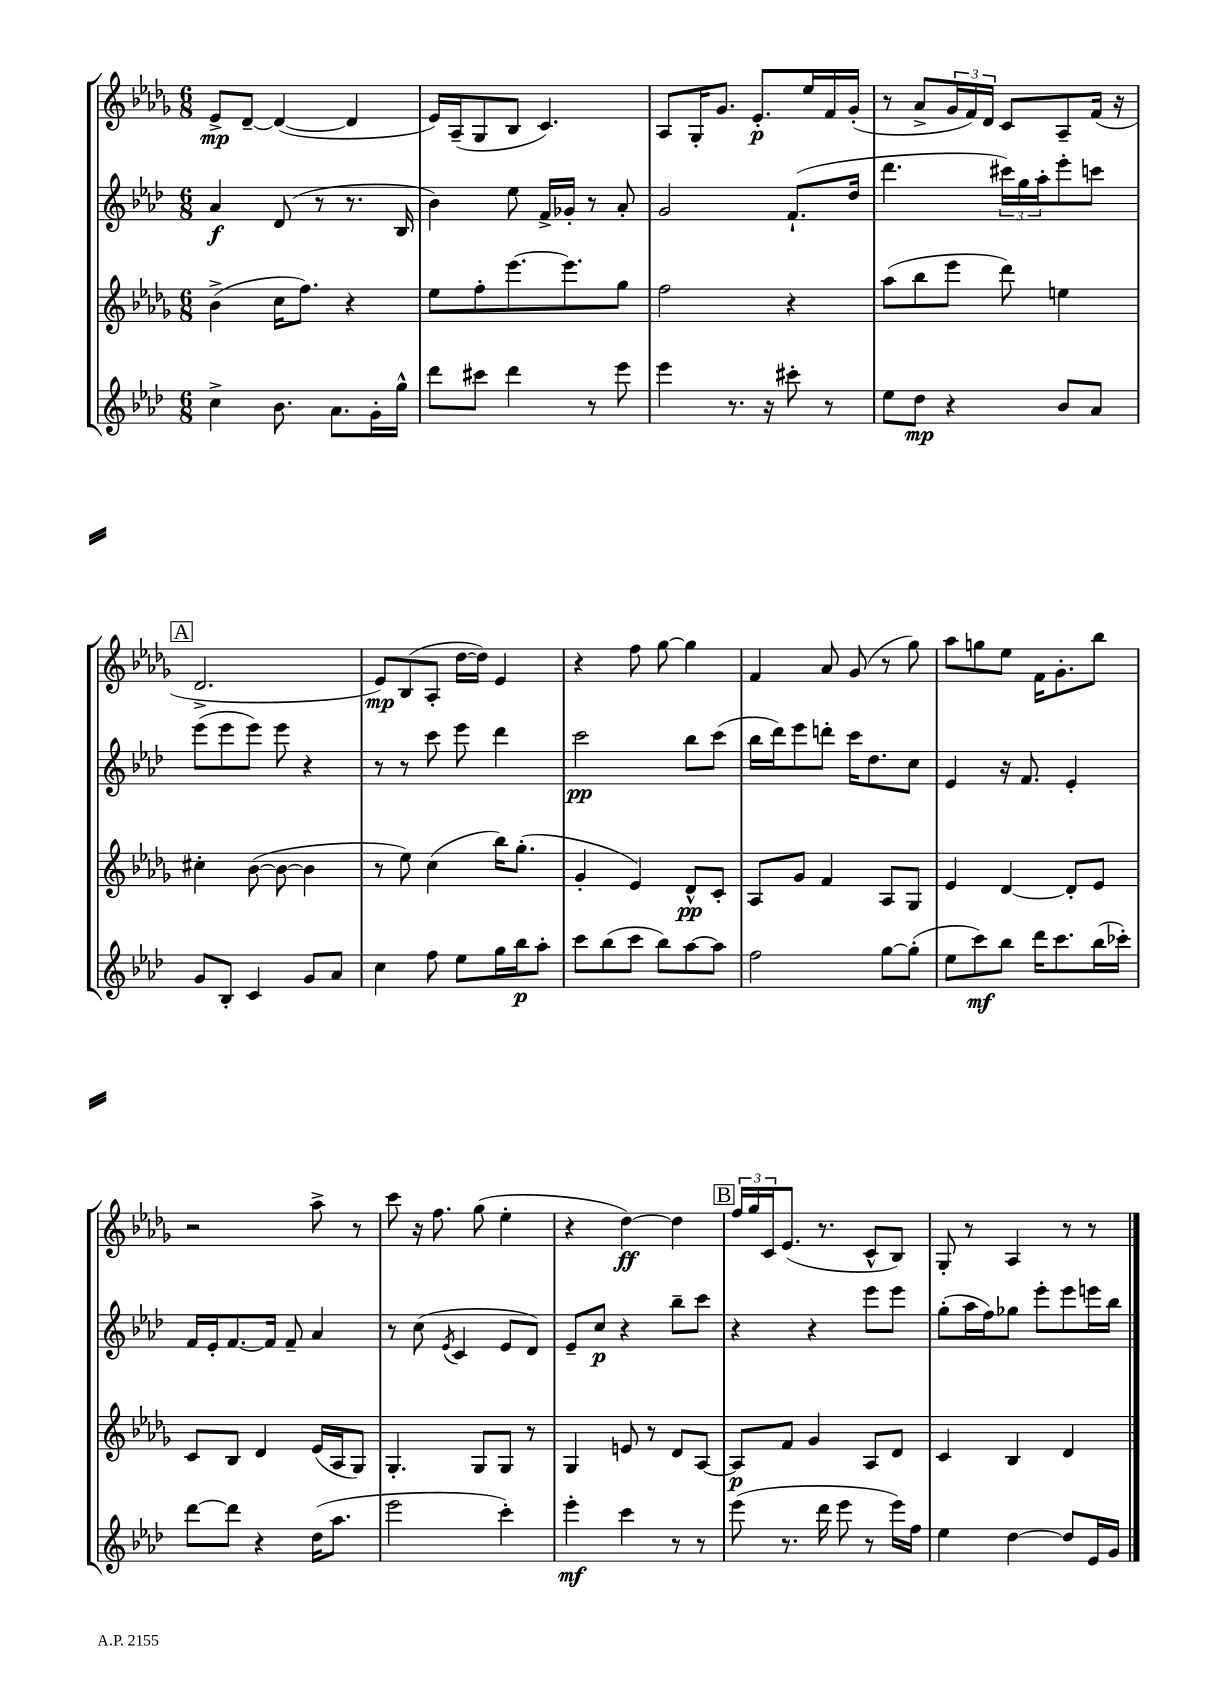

**kern	**dynam	**kern	**dynam	**kern	**dynam	**kern	**dynam
*part4	*part4	*part3	*part3	*part2	*part2	*part1	*part1
*staff4	*staff4	*staff3	*staff3	*staff2	*staff2	*staff1	*staff1
*clefG2	*	*clefG2	*	*clefG2	*	*clefG2	*
*k[b-e-a-d-]	*	*k[b-e-a-d-g-]	*	*k[b-e-a-d-]	*	*k[b-e-a-d-g-]	*
*M6/8	*	*M6/8	*	*M6/8	*	*M6/8	*
=1	=1	=1	=1	=1	=1	=1	=1
4cc^\	.	(4b-^\	.	4a-/	f	8e-^/L	mp
.	.	.	.	.	.	[8d-~/J	.
8.b-\	.	16cc\KL	.	(8d-/	.	(4d-/_	.
.	.	8.ff\J)	.	.	.	.	.
.	.	.	.	8r	.	.	.
8.a-\L	.	.	.	.	.	.	.
.	.	4r	.	8.r	.	4d-/]	.
16g'\L	.	.	.	.	.	.	.
16gg^^\JJ	.	.	.	16B-/	.	.	.
=2	=2	=2	=2	=2	=2	=2	=2
8ddd-\L	.	8ee-\L	.	4b-\)	.	16e-/LL)	.
.	.	.	.	.	.	(16A-~/J	.
8ccc#X\J	.	8ff'\	.	.	.	8G-/	.
4ddd-\	.	[8.eee-\	.	8ee-\	.	8B-/J	.
.	.	.	.	16f^/LL	.	4.c/)	.
.	.	8.eee-\]	.	16g-X'/JJ	.	.	.
8r	.	.	.	8r	.	.	.
8eee-\	.	8gg-\J	.	8a-'/	.	.	.
=3	=3	=3	=3	=3	=3	=3	=3
4eee-\	.	2ff\	.	2g/	.	8A-/L	.
.	.	.	.	.	.	16G-'/K	.
.	.	.	.	.	.	8.g-/J	.
8.r	.	.	.	.	.	.	.
.	.	.	.	.	.	8.e-'/L	p
16r	.	.	.	.	.	.	.
8ccc#X'\	.	4r	.	(8.f`/L	.	.	.
.	.	.	.	.	.	16ee-/L	.
8r	.	.	.	.	.	16f/	.
.	.	.	.	16dd-/Jk	.	(16g-'/JJ	.
=4	=4	=4	=4	=4	=4	=4	=4
8ee-\L	.	(8aa-\L	.	4.ddd-\	.	8r	.
8dd-\J	mp	8bb-\	.	.	.	8a-^/L	.
4r	.	8eee-\J	.	.	.	24g-/L	.
.	.	.	.	.	.	24f/)	.
.	.	.	.	.	.	24d-/JJ	.
.	.	8ddd-\)	.	24ccc#X\LL)	.	8c/L	.
.	.	.	.	24gg\	.	.	.
.	.	.	.	24aa-'\J	.	.	.
8b-/L	.	4een\	.	8eee-'\	.	8A-~/	.
8a-/J	.	.	.	8cccn\J	.	(16f/Jk	.
.	.	.	.	.	.	16r	.
!!LO:LB:g=z
!!LO:REH:place=s1:t=A
=5	=5	=5	=5	=5	=5	=5	=5
8g/L	.	4cc#X'\	.	(8eee-\L	.	2.d-^/	.
8B-'/J	.	.	.	8eee-\	.	.	.
4c/	.	([8b-\	.	8eee-\J)	.	.	.
.	.	8b-\_	.	8eee-\	.	.	.
8g/L	.	4b-\]	.	4r	.	.	.
8a-/J	.	.	.	.	.	.	.
=6	=6	=6	=6	=6	=6	=6	=6
4cc\	.	8r	.	8r	.	8e-/L)	mp
.	.	8ee-\)	.	8r	.	(8B-/	.
8ff\	.	(4cc\	.	8ccc\	.	8A-'/J	.
8ee-\L	.	.	.	8eee-\	.	[16dd-\LL	.
.	.	.	.	.	.	16dd-\JJ])	.
16gg\L	.	16bb-\KL)	.	4ddd-\	.	4e-/	.
16bb-\J	p	(8.gg-'\J	.	.	.	.	.
8aa-'\J	.	.	.	.	.	.	.
=7	=7	=7	=7	=7	=7	=7	=7
8ccc\L	.	4g-'/	.	2ccc\	pp	4r	.
(8bb-\	.	.	.	.	.	.	.
8ccc\J	.	4e-/)	.	.	.	8ff\	.
8bb-\L)	.	.	.	.	.	[8gg-\	.
[8aa-\	.	8d-^^/L	pp	8bb-\L	.	4gg-\]	.
8aa-\J]	.	8c'/J	.	(8ccc\J	.	.	.
=8	=8	=8	=8	=8	=8	=8	=8
2ff\	.	8A-/L	.	16bb-\LL	.	4f/	.
.	.	.	.	16ddd-\J)	.	.	.
.	.	8g-/J	.	8eee-\	.	.	.
.	.	4f/	.	8dddn'\J	.	8a-/	.
.	.	.	.	16ccc\KL	.	(8g-/	.
.	.	.	.	8.dd-\	.	.	.
[8gg\L	.	8A-/L	.	.	.	8r	.
(8gg'\J]	.	8G-/J	.	8cc\J	.	8gg-\)	.
=9	=9	=9	=9	=9	=9	=9	=9
8ee-\L	.	4e-/	.	4e-/	.	8aa-\L	.
8ccc\)	mf	.	.	.	.	8ggn\	.
8bb-\J	.	[4d-/	.	16r	.	8ee-\J	.
.	.	.	.	8.f/	.	.	.
16ddd-\KL	.	.	.	.	.	16f\KL	.
8.ccc\	.	.	.	.	.	8.g-'\	.
.	.	8d-'/L]	.	4e-'/	.	.	.
(16bb-\L	.	8e-/J	.	.	.	8bb-\J	.
16ccc-X'\JJ)	.	.	.	.	.	.	.
!!LO:LB:g=z
=10	=10	=10	=10	=10	=10	=10	=10
[8ddd-\L	.	8c/L	.	16f/LL	.	2r	.
.	.	.	.	16e-'/J	.	.	.
8ddd-\J]	.	8B-/J	.	[8.f/	.	.	.
4r	.	4d-/	.	.	.	.	.
.	.	.	.	16f/Jk]	.	.	.
.	.	.	.	8f~/	.	.	.
(16dd-\KL	.	(16e-/LL	.	4a-/	.	8aa-^\	.
8.aa-\J	.	16A-/J	.	.	.	.	.
.	.	8G-/J)	.	.	.	8r	.
=11	=11	=11	=11	=11	=11	=11	=11
2eee-\	.	4.G-'/	.	8r	.	8ccc\	.
.	.	.	.	(8cc\	.	16r	.
.	.	.	.	.	.	8.ff\	.
.	.	.	.	8qe-/	.	.	.
.	.	.	.	4c/	.	.	.
.	.	8G-/L	.	.	.	(8gg-\	.
4ccc'\)	.	8G-/J	.	8e-/L	.	4ee-'\	.
.	.	8r	.	8d-/J)	.	.	.
=12	=12	=12	=12	=12	=12	=12	=12
4eee-'\	mf	4G-/	.	8e-~/L	.	4r	.
.	.	.	.	8cc/J	p	.	.
4ccc\	.	8en/	.	4r	.	[4dd-\)	ff
.	.	8r	.	.	.	.	.
8r	.	8d-/L	.	8bb-~\L	.	4dd-\]	.
8r	.	[8A-/J	.	8ccc\J	.	.	.
!!LO:REH:place=s1:t=B
=13	=13	=13	=13	=13	=13	=13	=13
(8eee-\	.	8A-/L]	p	4r	.	24ff/LL	.
.	.	.	.	.	.	24gg-/	.
.	.	.	.	.	.	24c/J	.
8.r	.	8f/J	.	.	.	(8.e-/J	.
.	.	4g-/	.	4r	.	.	.
16ddd-\	.	.	.	.	.	8.r	.
8eee-\	.	.	.	.	.	.	.
8r	.	8A-/L	.	8eee-\L	.	8c^^/L	.
16eee-\LL)	.	8d-/J	.	8eee-\J	.	8B-/J)	.
16ff\JJ	.	.	.	.	.	.	.
=14	=14	=14	=14	=14	=14	=14	=14
4ee-\	.	4c/	.	(8gg'\L	.	8G-'/	.
.	.	.	.	16aa-\L	.	8r	.
.	.	.	.	16ff\J)	.	.	.
[4dd-\	.	4B-/	.	8gg-X\J	.	4A-/	.
.	.	.	.	8eee-'\L	.	.	.
8dd-/L]	.	4d-/	.	8eee-\	.	8r	.
16e-/L	.	.	.	16eeen\L	.	8r	.
16g/JJ	.	.	.	16bb-\JJ	.	.	.
==	==	==	==	==	==	==	==
*-	*-	*-	*-	*-	*-	*-	*-
